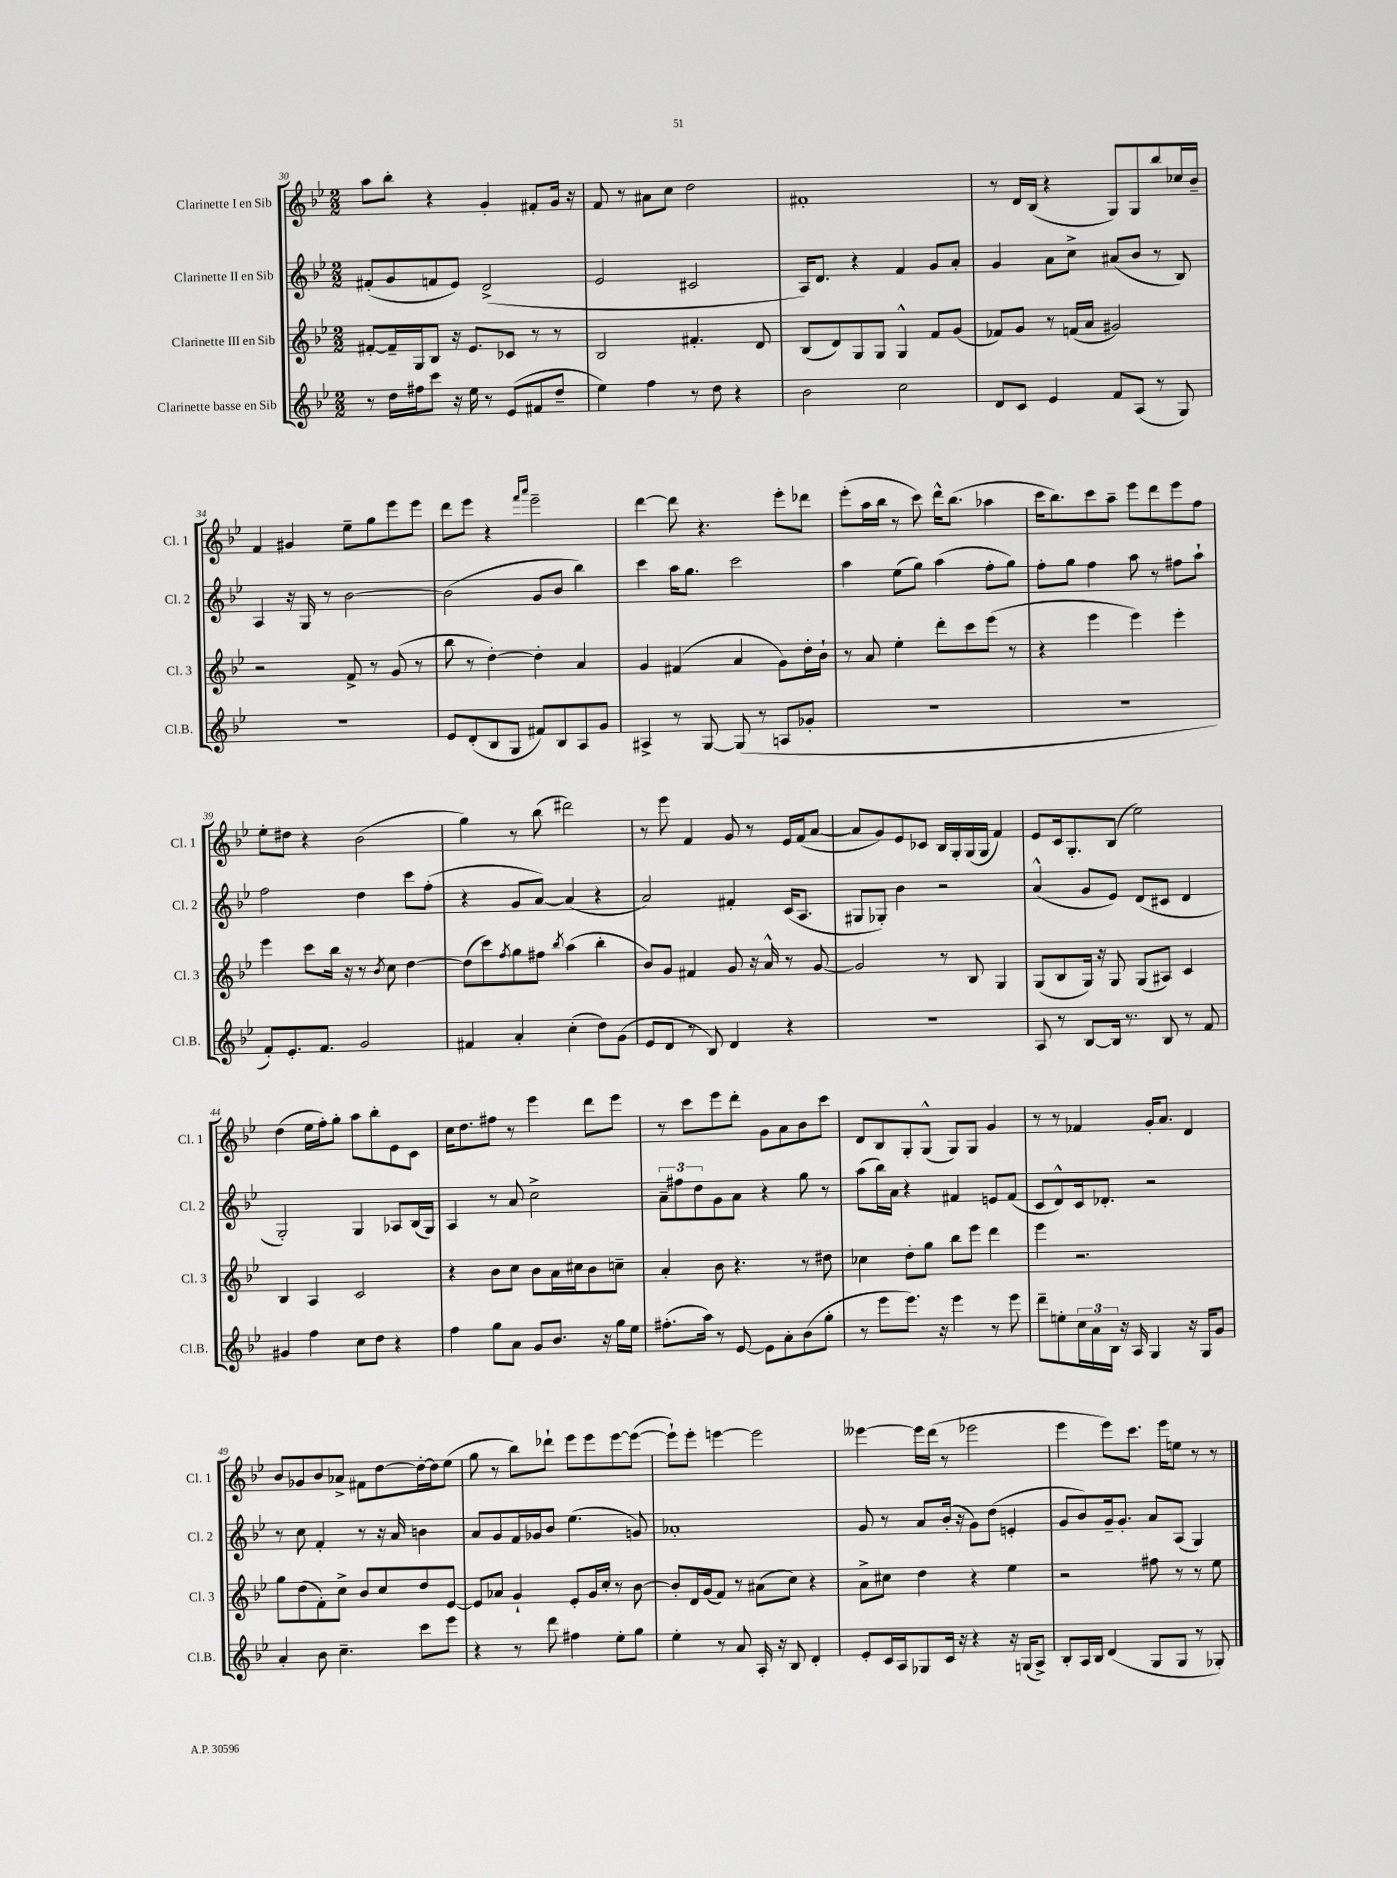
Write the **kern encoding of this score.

**kern	**kern	**kern	**kern
*staff4	*staff3	*staff2	*staff1
*clefG2	*clefG2	*clefG2	*clefG2
*k[b-e-]	*k[b-e-]	*k[b-e-]	*k[b-e-]
*M2/2	*M2/2	*M2/2	*M2/2
8r	[8f#'/L	(8f#'/L	8aa\L
16dd\LL	16f#~/]L	8g/	8bb-'\J
16ff#\J	16G/J	.	.
8ccc\J	8B-/J	8f/	4r
16r	16r	8e-/J)	.
16ee-\	8.e-/L	.	.
8r	.	(2d^/	4g'/
(8e-/L	8c-/J	.	.
8f#/	8r	.	8f#'/L
8dd~/J	8r	.	16g/Jk
.	.	.	16r
=	=	=	=
4ee-\)	2B-/	2e-/	8f/
.	.	.	8r
4ff\	.	.	8a#\L
.	.	.	8cc\J
8r	4.f#'/	2c#/	2dd\
8dd\	.	.	.
4r	.	.	.
.	8d/	.	.
=	=	=	=
2b-\	(8B-/L	16A/LK)	1f#'
.	.	8.d/J	.
.	8d/)	.	.
.	8G/	4r	.
.	8G/J	.	.
2cc\	4G^^/	4f/	.
.	8f/L	8g/L	.
.	(8g/J	8a'/J	.
=	=	=	=
8d/L	8f-/L)	4g/	8r
8c/J	8g/J	.	16d/LL
.	.	.	(16B-/JJ
4e-/	8r	8a\L	4r
.	(16f/LL	8cc^\J	.
.	16a/JJ	.	.
8f/L	2g#/)	(8a#/L	8G/L)
(8A/J	.	8b-/J	8G/
8r	.	8r	8bb-/
8G/)	.	8B-/)	16cc-/L
.	.	.	16b-~/JJ
=	=	=	=
1r	2r	4A/	4f/
.	.	16r	4g#/
.	.	16G/	.
.	.	8r	.
.	8f^/	[2b-\	8ee-~\L
.	8r	.	8gg\
.	(8g/	.	8eee-\
.	8r	.	8eee-\J
=	=	=	=
8e-/L	8bb-\	(2b-\]	8ddd\L
(8d'/	8r	.	8eee-\J
8B-/	[4dd'\)	.	4r
8G/J	.	.	.
.	.	.	16qqfff/LL
.	.	.	16qqaaa/JJ
8f#/L)	4dd'\]	8g/L	2eee-~\
8B-/	.	8b-/J	.
8A/	4a/	4bb-\)	.
8g/J	.	.	.
=	=	=	=
4A#^/	4g/	4ccc\	[4ddd\
8r	(4f#/	16aa\LK	8ddd\]
.	.	8.gg\J	.
[8G/	.	.	4.r
(8G/]	4a/	2ccc\	.
8r	.	.	.
8A/L	8g\L)	.	8eee-'\L
8g-'/J	16dd'\L	.	8ddd-\J
.	16b-`\JJ	.	.
=	=	=	=
1r	8r	4aa\	(8eee-'\L
.	8a/	.	16aa\L
.	.	.	16bb-\JJ
.	4ee-'\	(8ee-\L	8r
.	.	8gg\J)	8ccc\)
.	8ddd'\L	(4aa\	16ddd^^\LK
.	.	.	(8.bb-\J
.	8ccc\	.	.
.	(8eee-\J	8ff'\L	4aa-\
.	8r	8gg\J)	.
=	=	=	=
1r	4r	8ff'\L	16ccc\LK
.	.	.	8.bb-\)
.	.	8gg\J	.
.	4eee-\	4ff\	8ccc\
.	.	.	8aa~\J
.	4eee-\)	8aa\	8eee-\L
.	.	8r	8ddd\
.	4eee-'\	8ff#\L	8eee-\
.	.	8aa`\J	8ff\J
=	=	=	=
8f'/L)	4eee-\	2ff\	8ee-'\L
8.e-'/	.	.	8dd#\J
.	8ccc\L	.	4r
8.f/J	.	.	.
.	16bb-\Jk	.	.
.	16r	.	.
2g/	8r	4dd\	(2b-\
.	8qb-/	.	.
.	8cc\	.	.
.	[4dd\	8ccc\L	.
.	.	(8ff'\J	.
=	=	=	=
4f#/	(8dd\]L	4r	4gg\)
.	8ccc\)	.	.
.	8qff/	.	.
4a'/	8gg\	8g/L	8r
.	8ff#\J	[8a/J)	(8bb-\
.	8qbb-/	.	.
(4cc'\	(4aa\	(4a/]	2ddd#\)
8dd\L)	4bb-'\	4r	.
(8g\J	.	.	.
=	=	=	=
8e-/L	8b-/L)	2a/)	8r
8d/J	8g/J	.	8eee-\
8r	4f#/	.	4f/
8B-/)	.	.	.
4d/	8g/	4f#'/	8g/
.	16r	.	8r
.	16a^^/	.	.
4r	8r	(16c/LK	16e-/LL
.	.	8.A/J	(16f/J
.	[8g/	.	[8a/J
=	=	=	=
1r	2g/]	8G#/L	8a/]L
.	.	8G-'/J)	8g/)
.	.	4b-\	8e-/
.	.	.	8c-/J
.	8r	2r	16B-/LL
.	.	.	16G'/
.	8B-/	.	(16G/
.	.	.	16G/JJ
.	4G/	.	4f/)
=	=	=	=
8A/	(8G/L	(4a^^/	8e-/L
8r	8B-/	.	16c/k
.	.	.	8.G'/
[8B-/L	16G/Jk)	8g/L	.
.	16r	.	.
16B-/]Jk	8G/	8e-/J)	(8B-/J
8.r	.	.	.
.	(8G/L	(8d/L	2ee-\)
8B-/	8A#/J)	8c#/J	.
8r	4c/	4d/	.
8f/	.	.	.
=	=	=	=
4g#/	4B-/	2G'/)	(4dd\
4ff\	4A/	.	16ee-\LL
.	.	.	16ff'\J)
.	.	.	8gg'\J
8cc\L	2c/	4G/	8aa\L
8dd\J	.	.	8bb-'\
4r	.	8A-/L	8e-\
.	.	(16B-/L	8c\J
.	.	16G/JJ)	.
=	=	=	=
4ff\	4r	4A/	16cc\LK
.	.	.	8.dd\
8gg\L	8b-\L	8r	8ff#\J
8a\J	8cc\J	8a/	8r
8g/L	8b-\L	2cc^\	4eee-\
8.b-/J	16a\L	.	.
.	16cc#\J	.	.
.	8b-\	.	8ddd\L
16r	.	.	.
16gg\LL	8cc~\J	.	8eee-\J
16ee-\JJ	.	.	.
=	=	=	=
(8.ff#'\L	4a'/	12a~\L	8r
.	.	12ff#\	.
.	.	.	8ccc\L
.	.	12dd\	.
16aa\Jk)	.	.	.
8r	8b-\	8g\	8eee-\
[8e-/	4.r	8a\J	8ddd'\J
8e-\]L	.	4r	8g\L
8a'\	.	.	8a\
(8b-\	8r	8gg\	8b-\
8gg'\J	8dd#\	8r	8ccc\J
=	=	=	=
8r	4cc-\	(8aa\L	8d/L
8eee-\L	.	16bb-\L)	8B-/
.	.	16a\JJ	.
8.eee-\J)	8dd'\L	4r	8G'/
.	8gg\J	.	(8G^^/J
16r	.	.	.
4eee-\	8bb-\L	4f#/	8G/L)
.	8eee-\J	.	8G/J
8r	4ddd\	8e/L	4g/
8eee-\	.	(8f#/J	.
=	=	=	=
8ddd~\L	4eee-\	8c/L	8r
8ee'\	.	8d^^/)	8r
24cc\L	2.r	16c/k	4f-/
24a\	.	.	.
.	.	8.d-'/J	.
24B-\JJ	.	.	.
16r	.	.	.
16A/	.	.	.
4G/	.	2r	16g'/LK
.	.	.	8.a/J
16r	.	.	4d/
16G/LK	.	.	.
8g/J	.	.	.
=	=	=	=
4a'/	8gg\L	8r	8b-/L
.	(8dd\	8cc\	8g-/
8b-\	8f'\)	4f'/	8b-/
4.cc~\	8cc^\J	.	8a-^/J
.	8b-/L	8r	8f#\L
.	8cc/	16r	[8dd\
.	.	16a/	.
8ccc\L	8dd/	4b\	16dd'\_L
.	.	.	16dd\]J
8eee-\J	[8e-/J	.	(8ee-\J
=	=	=	=
4r	8e-/]L	8a/L	8gg\
.	8a-/J	8g/	8r
8r	4g`/	16f/L	8bb-\L)
.	.	16g-/J	.
8ddd\	.	8b-/J	8ddd-`\J
4ff#\	8e-'/L	(4.ee-\	8eee-\L
.	16g/L	.	8eee-\
.	16cc'/JJ	.	.
8ee-'\L	8r	.	[8eee-\
8gg\J	[8b-\	8g/)	(8eee-\_J
=	=	=	=
4ee-'\	8b-'/]L	1a-'	8eee-`\]L)
.	16d/L	.	8eee-'\J
.	(16g/J	.	.
8r	8f/J)	.	[4eee\
8a/	8r	.	.
16A'/	(8a#\L	.	2eee\]
16r	.	.	.
8B-/	8cc\J)	.	.
4d'/	4r	.	.
=	=	=	=
8e-'/L	8a^\L	8g/	[4eee--\
16c/L	8cc#\J	8r	.
16A/J	.	.	.
8G-/	4dd\	8a/L	16eee--\]LL
.	.	.	(16ddd\JJ
16c/Jk	.	(16b-'/Jk	8r
16r	.	16r	.
4r	4r	8g\L)	2eee-\
.	.	(8dd\J	.
16r	4ee-\	4e'/	.
(16G/LK	.	.	.
8A^/J)	.	.	.
=	=	=	=
8B-'/L	2r	8g/L	4eee-\
16A/L	.	8b-/)	.
16B-/JJ	.	.	.
(4d/	.	16g~/k	8eee-\L)
.	.	8.g'/J	.
.	.	.	8.ccc\J
8G/L	8ff#\	8a/L	.
.	.	.	16eee-\LK
8G/J	8r	(8A/J	8ee\J
8r	8r	4G/)	8r
8G-'/)	8ee-\	.	8r
==	==	==	==
*-	*-	*-	*-
